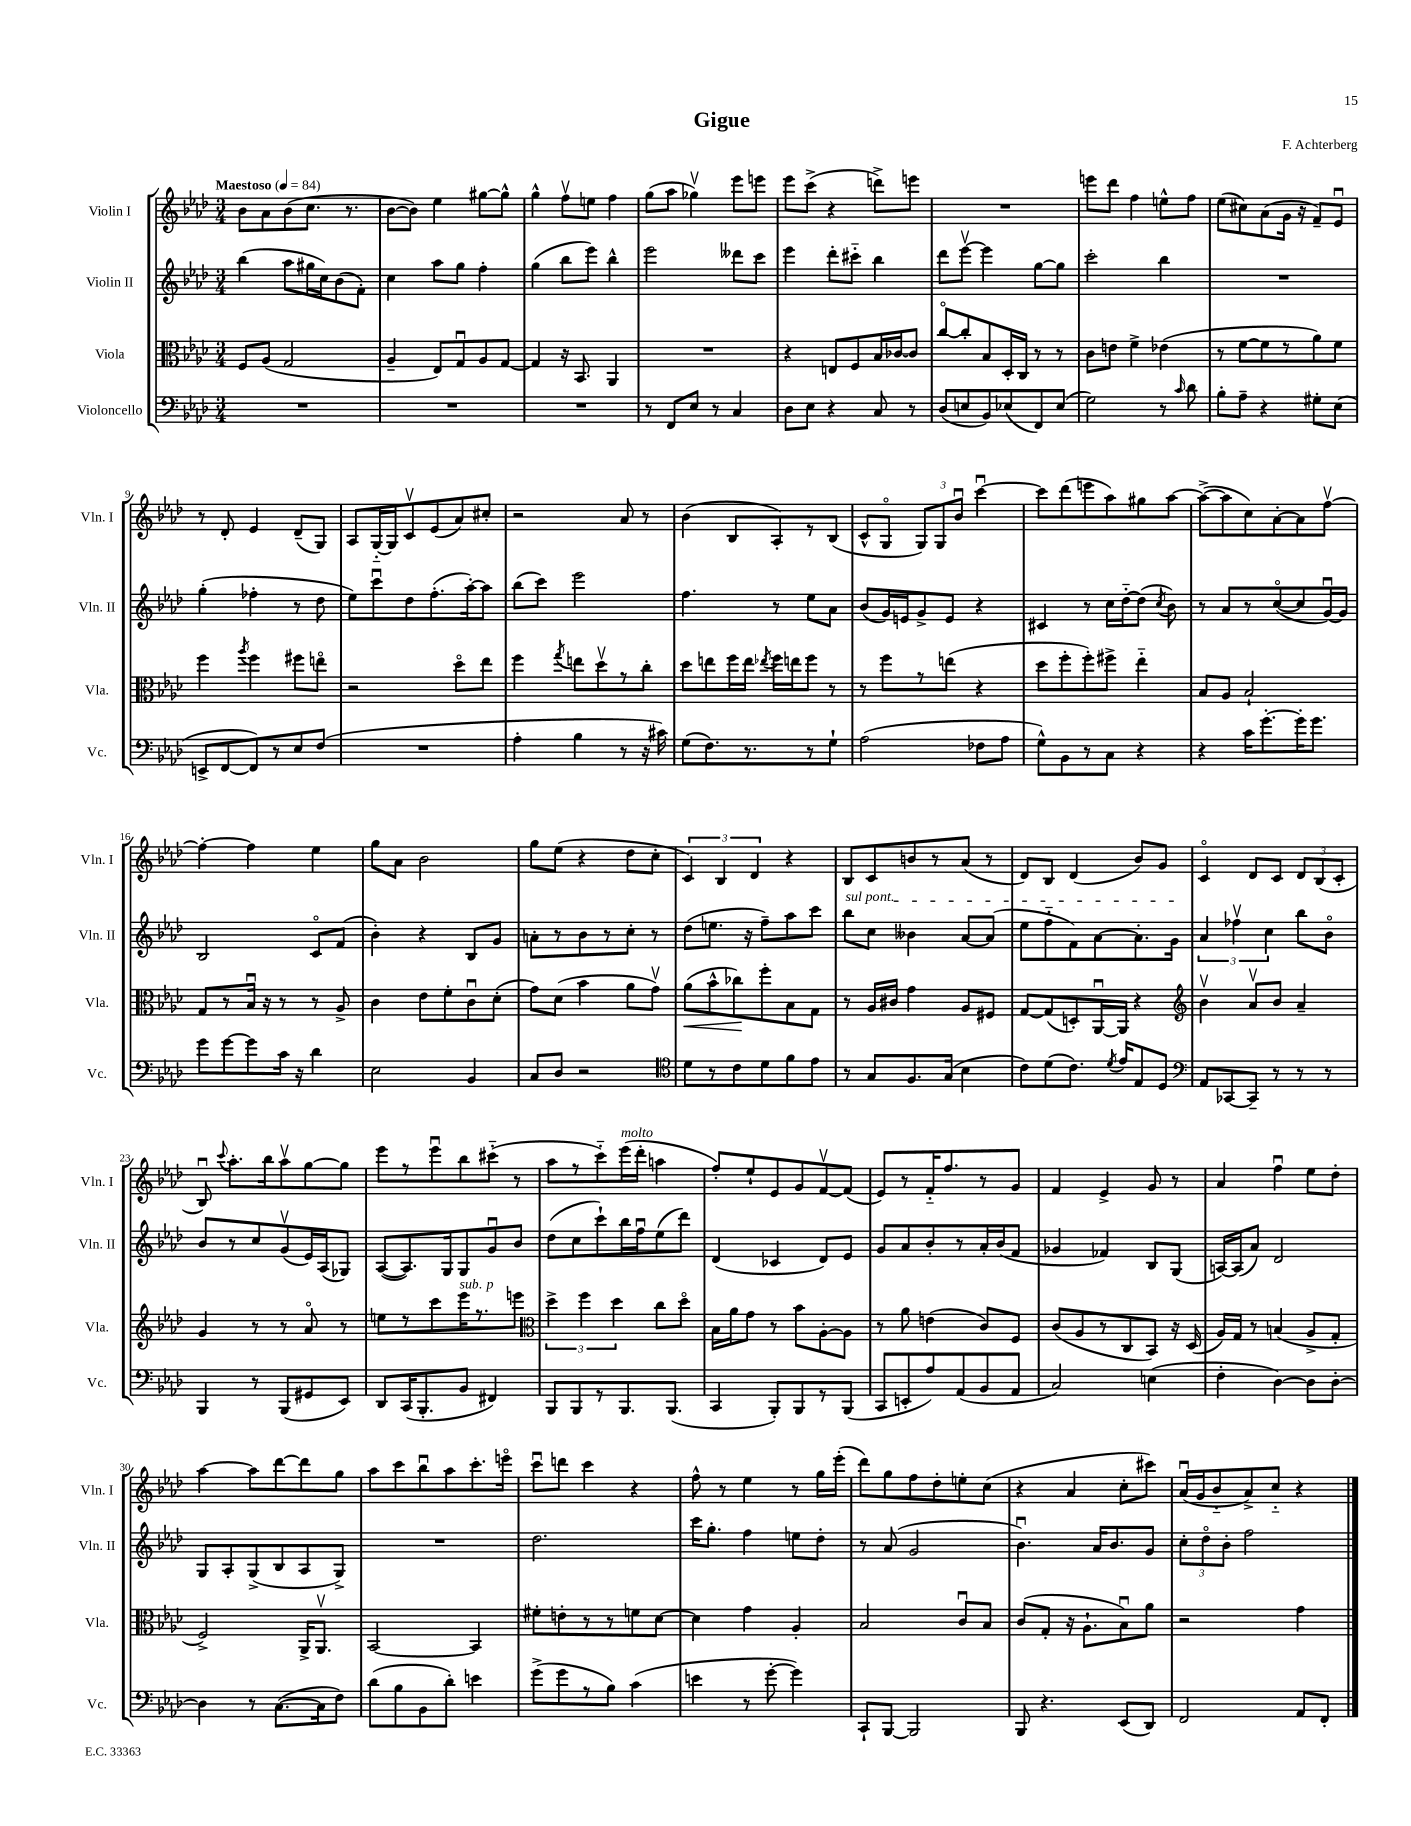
\header { title = "Gigue" composer = "F. Achterberg" }
<<
\new StaffGroup <<
\new Staff = "s0" \with { instrumentName = "Violin I" shortInstrumentName = "Vln. I" } {
    \clef treble \key aes \major \numericTimeSignature \time 3/4 \tempo "Maestoso" 4 = 84
    \autoBeamOff bes'8[ aes'8 bes'8( c''8.] r8. |
    bes'8[~ bes'8]) ees''4 gis''8[~ gis''8]-^ |
    g''4-^ f''8[\upbow e''8] f''4 |
    g''8[( aes''8] ges''4\upbow) ees'''8[ e'''8] |
    ees'''8[ c'''8]->( r4 d'''8[->) e'''8] |
    R2. |
    e'''8[ des'''8] f''4 e''8[-^ f''8] |
    ees''8[( cis''8) aes'8( g'16] r16 f'8[--) ees'8]\downbow |
    r8 des'8-. ees'4 des'8[--( g8]) |
    aes8[ g16~-_ g16 c'8\upbow ees'8( aes'8) cis''8]-. |
    r2 aes'8 r8 |
    bes'4( bes8[ aes8-.) r8 bes8]( |
    c'8[-^ g8]\flageolet \tuplet 3/2 { g8[) g8 bes'8]\downbow } c'''4~\downbow |
    c'''8[ des'''8( e'''8 aes''8) gis''8 aes''8]~ |
    aes''8[~->( aes''8 c''8) aes'8~-. aes'8 f''8]~\upbow |
    f''4~-. f''4 ees''4 |
    g''8[ aes'8] bes'2 |
    g''8[ ees''8]( r4 des''8[ c''8]-. |
    \tuplet 3/2 { c'4) bes4 des'4 } r4 |
    bes8[ c'8 b'8 r8 aes'8]( r8 |
    des'8[) bes8] des'4( bes'8[) g'8] |
    c'4\flageolet des'8[ c'8] \tuplet 3/2 { des'8[ bes8( c'8]-. } |
    bes8\downbow) \appoggiatura { c'''8 } aes''8.[-. bes''16 aes''8\upbow g''8~ g''8] |
    ees'''8[ r8 ees'''8\downbow bes''8 cis'''8]-_( r8 |
    aes''8[ r8 c'''8-_) ees'''16^\markup { \italic "molto" }( des'''16]-. a''4 |
    f''8[-.) ees''8-! ees'8 g'8 f'8~\upbow f'8]( |
    ees'8[) r8 f'16-_ f''8. r8 g'8] |
    f'4 ees'4-> g'8 r8 |
    aes'4 f''4\downbow ees''8[ des''8]-. |
    aes''4~ aes''8[ des'''8~ des'''8 g''8] |
    aes''8[ c'''8 bes''8\downbow aes''8 c'''8.-. e'''16]\flageolet |
    c'''8[\downbow d'''8] c'''4 r4 |
    f''8-^ r8 ees''4 r8 g''16[ ees'''16]-.( |
    des'''8[) g''8 f''8 des''8-. e''8-. c''8]( |
    r4 aes'4 c''8[-. cis'''8]) |
    aes'16[\downbow( g'16 bes'8-_ aes'8->) c''8]-_ r4 \bar "|." |
}
\new Staff = "s1" \with { instrumentName = "Violin II" shortInstrumentName = "Vln. II" } {
    \clef treble \key aes \major \numericTimeSignature \time 3/4
    \autoBeamOff bes''4( aes''8[ gis''16 c''16) bes'8( f'8]-.) |
    c''4 aes''8[ g''8] f''4-. |
    g''4( bes''8[ ees'''8]) bes''4-^ |
    ees'''2 deses'''8[ c'''8] |
    ees'''4 des'''8[-. cis'''8]-_ bes''4 |
    des'''8[ ees'''8]~\upbow ees'''4 g''8[~ g''8] |
    c'''2-. bes''4 |
    R2. |
    g''4-.( fes''4-. r8 des''8 |
    ees''8[) c'''8\downbow des''8 f''8.-.( aes''16~-.) aes''8] |
    bes''8[( c'''8]) ees'''2 |
    f''4. r8 ees''8[ aes'8] |
    bes'8[( g'16) e'16 g'8-> e'8] r4 |
    cis'4 r8 c''16[ des''16~-_ des''8]( \acciaccatura { c''8 } bes'8) |
    r8 aes'8[ r8 c''8~\flageolet( c''8 g'16~\downbow) g'16] |
    bes2 c'8[\flageolet f'8]( |
    bes'4-.) r4 bes8[ g'8] |
    a'8[-. r8 bes'8 r8 c''8]-. r8 |
    des''8[( e''8.] r16 f''8[--) aes''8 c'''8] |
    \once \override TextSpanner.bound-details.left.text = \markup { \italic "sul pont." } bes''8[\startTextSpan c''8] beses'4 aes'8[~ aes'8]( |
    ees''8[ f''8-_ f'8) aes'8~ aes'8.-. g'16]\stopTextSpan |
    \tuplet 3/2 { aes'4 fes''4\upbow c''4 } bes''8[ bes'8]\flageolet |
    bes'8[ r8 c''8 g'8\upbow( ees'16) aes16( ges8]) |
    aes8[~( aes8.) g16 g8 g'8\downbow bes'8] |
    des''8[( c''8 c'''8-!) bes''16 f''16\downbow ees''8( des'''8]) |
    des'4( ces'4 des'8[) ees'8] |
    g'8[ aes'8 bes'8-. r8 aes'16-. bes'16( f'8] |
    ges'4 fes'4) bes8[ g8]( |
    a16[~) a16( aes'8]) des'2 |
    g8[ aes8-. g8->( bes8 aes8 g8]->) |
    R2. |
    des''2. |
    c'''16[ g''8.]-. f''4 e''8[ des''8]-. |
    r8 aes'8( g'2 |
    bes'4.\downbow) aes'16[ bes'8. g'8] |
    \tuplet 3/2 { c''8[-. des''8\flageolet bes'8]-. } f''2 \bar "|." |
}
\new Staff = "s2" \with { instrumentName = "Viola" shortInstrumentName = "Vla." } {
    \clef alto \key aes \major \numericTimeSignature \time 3/4
    \autoBeamOff f8[ aes8]( g2 |
    aes4-- ees8[) g8\downbow aes8 g8]~ |
    g4 r16 bes,8. aes,4 |
    R2. |
    r4 e8[ f8 bes16 ces'16~ ces'8] |
    c''8[~\flageolet c''8-. bes8 des16-. c16] r8 r8 |
    c'8[ e'8] f'4-> ees'4( |
    r8 f'8[~ f'8 r8 aes'8) f'8] |
    f''4 \acciaccatura { aes''8 } f''4 fis''8[ e''8]\flageolet |
    r2 des''8[\flageolet ees''8] |
    f''4 \acciaccatura { g''8 } e''8[ des''8\upbow r8 c''8]-. |
    des''8[ e''8 f''16 e''16] \acciaccatura { ees''8 } f''16[ e''16 f''8] r8 |
    r8 f''8[ r8 e''8]( r4 |
    des''8[ f''8-. f''8-.) fis''8]-> ees''4-_ |
    bes8[ aes8] bes2-! |
    g8[ r8 bes16]\downbow r16 r8 r8 aes8-> |
    c'4 ees'8[ f'8-. c'8\downbow des'8]-.( |
    g'8[) des'8]( bes'4 aes'8[ g'8]\upbow) |
    aes'8[\<( bes'8-^ ces''8\!) f''8-. bes8 g8] |
    r8 aes16[ cis'16] g'4 aes8[ fis8] |
    g8[~ g8( d8-.) aes,16~\downbow aes,16] r4 |
    \clef treble bes'4\upbow aes'8[\upbow bes'8] aes'4-- |
    g'4 r8 r8 aes'8\flageolet r8 |
    e''8[ r8 c'''8 ees'''16^\markup { \italic "sub. p" } r8. e'''8] |
    \clef alto \tuplet 3/2 { des''4-> f''4 des''4 } c''8[ des''8]\flageolet |
    bes16[ aes'16 g'8] r8 bes'8[ aes8~-. aes8] |
    r8 aes'8 e'4( c'8[) f8] |
    c'8[( aes8 r8 c8 bes,8]) r16 des16( |
    aes16[) g16] r8 b4( aes8[-> g8]-. |
    f2->) aes,16[-> aes,8.]\upbow |
    bes,2~ bes,4 |
    fis'8[-. e'8-. r8 r8 f'8 des'8]~ |
    des'4 g'4 aes4-. |
    bes2 c'8[\downbow bes8] |
    c'8[( g8]-. r16 aes8.[-! bes8\downbow) aes'8] |
    r2 g'4 \bar "|." |
}
\new Staff = "s3" \with { instrumentName = "Violoncello" shortInstrumentName = "Vc." } {
    \clef bass \key aes \major \numericTimeSignature \time 3/4
    \autoBeamOff R2. |
    R2. |
    R2. |
    r8 f,8[ ees8] r8 c4 |
    des8[ ees8] r4 c8 r8 |
    des8[( e8 bes,8) ees8( f,8) ees8]( |
    g2) r8 \grace { c'16 } des'8 |
    bes8[-. aes8]-- r4 gis8[-. ees8]( |
    e,8[-> f,8~ f,8) r8 ees8 f8]( |
    R2. |
    aes4-. bes4 r8 r16 cis'16) |
    g8[( f8.) r8. r8 g8]-! |
    aes2( fes8[ aes8] |
    g8[-^) bes,8 r8 c8] r4 |
    r4 c'16[ g'8.~-. g'16-. g'8.] |
    g'8[ g'8~ g'8 c'16] r16 des'4 |
    ees2 bes,4 |
    c8[ des8] r2 |
    \clef tenor des'8[ r8 c'8 des'8 f'8 ees'8] |
    r8 g8[ f8. g16]( bes4 |
    c'8[) des'8( c'8.]) \acciaccatura { des'8 } ees'16[ ees8 des8] |
    \clef bass aes,8[ ces,8~ ces,8]-- r8 r8 r8 |
    bes,,4 r8 bes,,8[( gis,8 ees,8]) |
    des,8[ c,16( bes,,8.-. bes,8] fis,4) |
    bes,,8[ bes,,8 r8 bes,,8. bes,,8.]( |
    c,4 bes,,8[-.) bes,,8 r8 bes,,8]( |
    c,8[ e,8-. aes8) aes,8( bes,8 aes,8] |
    c2) e4( |
    f4-. des4~) des8[ des8]~-. |
    des4 r8 c8.[~( c16 f8]) |
    des'8[( bes8 bes,8 des'8]-.) e'4 |
    g'8[->( g'8 r8 bes8]) c'4( |
    e'4 r8 g'8~-. g'4) |
    c,8[-! bes,,8]~ bes,,2 |
    bes,,8 r4. ees,8[( des,8]) |
    f,2 aes,8[ f,8]-. \bar "|." |
}
>>
>>
